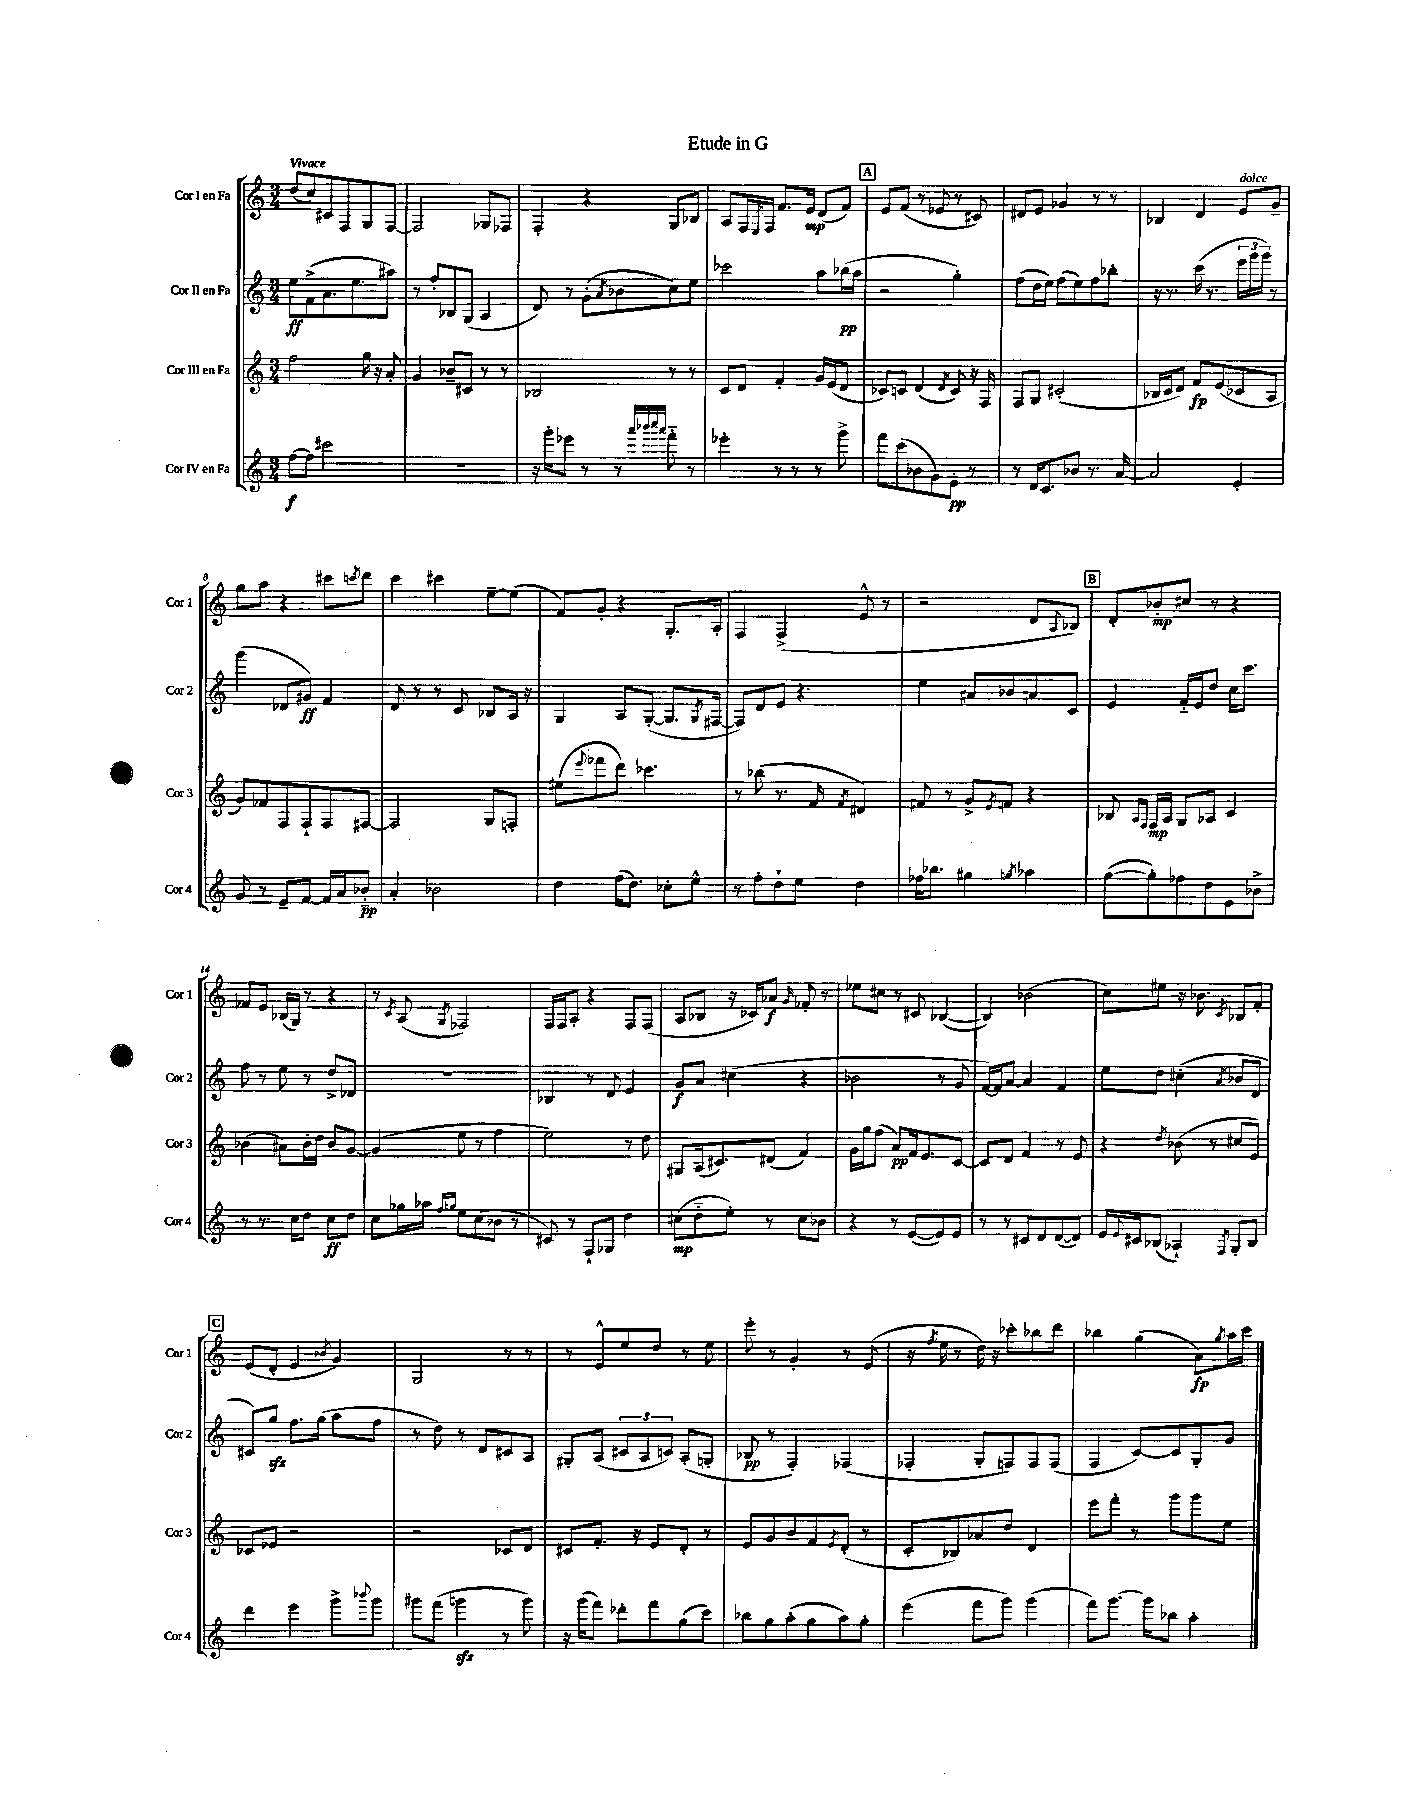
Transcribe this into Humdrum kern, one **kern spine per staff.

**kern	**dynam	**kern	**dynam	**kern	**dynam	**kern	**dynam
*part4	*part4	*part3	*part3	*part2	*part2	*part1	*part1
*staff4	*staff4	*staff3	*staff3	*staff2	*staff2	*staff1	*staff1
*I"Cor IV en Fa	*	*I"Cor III en Fa	*	*I"Cor II en Fa	*	*I"Cor I en Fa	*
*I'Cor 4	*	*I'Cor 3	*	*I'Cor 2	*	*I'Cor 1	*
*clefG2	*	*clefG2	*	*clefG2	*	*clefG2	*
*k[]	*	*k[]	*	*k[]	*	*k[]	*
*M3/4	*	*M3/4	*	*M3/4	*	*M3/4	*
=1	=1	=1	=1	=1	=1	=1	=1
!	!	!	!	!	!	!LO:TX:a:B:t=Vivace	!
[8ff\L	f	2ff\	.	8ee\L	ff	(8dd/L	.
8ff\J]	.	.	.	(8f^\	.	8cc/)	.
2ccc#X\	.	.	.	8.a\	.	8c#X/	.
.	.	.	.	.	.	8F/	.
.	.	.	.	8.ee\	.	.	.
.	.	16gg\	.	.	.	8G/	.
.	.	16r	.	.	.	.	.
.	.	8a'/	.	8aa#X\J)	.	[8F/J	.
=2	=2	=2	=2	=2	=2	=2	=2
2.r	.	4g/	.	8r	.	2F/]	.
.	.	.	.	8ff'/L	.	.	.
.	.	8b-X~/L	.	8B-X/	.	.	.
.	.	8c#X/J	.	(8G/J	.	.	.
.	.	8r	.	4A/	.	8G-X/L	.
.	.	8r	.	.	.	8F-X/J	.
=3	=3	=3	=3	=3	=3	=3	=3
16r	.	2B-X/	.	8d/)	.	4F'/	.
16ggg'\KL	.	.	.	.	.	.	.
8eee-X\J	.	.	.	8r	.	.	.
8r	.	.	.	(8g'\L	.	4r	.
.	.	.	.	8qa/	.	.	.
8r	.	.	.	8b-X\	.	.	.
32qqaaa/LLL	.	.	.	.	.	.	.
32qqbbb-X/	.	.	.	.	.	.	.
32qqcccc/	.	.	.	.	.	.	.
32qqaaa/JJJ	.	.	.	.	.	.	.
8fff\	.	8r	.	8cc\)	.	8G/L	.
8r	.	8r	.	8ee\J	.	8B-X/J	.
=4	=4	=4	=4	=4	=4	=4	=4
4eee-X'\	.	8c/L	.	2ccc-X\	.	8A/L	.
.	.	8d/J	.	.	.	16F/L	.
.	.	.	.	.	.	8qE/	.
.	.	.	.	.	.	16F/JJ	.
8r	.	4f'/	.	.	.	8.f/L	.
8r	.	.	.	.	.	.	.
.	.	.	.	.	.	16e/Jk	mp
8r	.	16g/LL	.	8aa\L	.	(8d/L	.
.	.	(16e/J	.	.	.	.	.
8ggg^\	.	8d/J	.	(16bb-X\L	pp	8f/J)	.
.	.	.	.	16aa\JJ	.	.	.
!!LO:REH:place=s1:t=A
=5	=5	=5	=5	=5	=5	=5	=5
8fff\L	.	8c-X/L)	.	2r	.	8e/L	.
(8ccc\	.	8cn/J	.	.	.	(8f/J	.
8b-X\	.	(4d/	.	.	.	8r	.
8g\)	.	.	.	.	.	8e-X/	.
.	.	8qd/	.	.	.	.	.
8e'\J	pp	8c/)	.	4gg'\)	.	8r	.
8r	.	16r	.	.	.	8c#X/)	.
.	.	16F/	.	.	.	.	.
=6	=6	=6	=6	=6	=6	=6	=6
8r	.	8F/L	.	(8ff\L	.	8d#X/L	.
16d/KL	.	8G/J	.	16dd\L	.	8e/J	.
8.c/	.	.	.	16ee\JJ)	.	.	.
.	.	(2c#X'/	.	(8ff\L	.	4g-X/	.
8b-X/J	.	.	.	8ee\)	.	.	.
8.r	.	.	.	8ff\	.	8r	.
.	.	.	.	8bb-X'\J	.	8r	.
[16a/	.	.	.	.	.	.	.
=7	=7	=7	=7	=7	=7	=7	=7
2a/]	.	16B-X/LL	.	16r	.	4B-X/	.
.	.	16c/J	.	8.r	.	.	.
.	.	8d/J)	.	.	.	.	.
.	.	8f/L	fp	(16ccc\	.	4d/	.
.	.	.	.	8.r	.	.	.
.	.	(8e/	.	.	.	.	.
!	!	!	!	!	!	!LO:TX:a:i:t=dolce	!
4e'/	.	8c-X/	.	24eee\LL	.	8e/L	.
.	.	.	.	24ggg\	.	.	.
.	.	.	.	24ggg\JJ)	.	.	.
.	.	8A/J	.	8r	.	8g~/J	.
!!LO:LB:g=z
=8	=8	=8	=8	=8	=8	=8	=8
8g/	.	8g/L)	.	(4ggg\	.	8gg\L	.
8r	.	8f-X/	.	.	.	8aa\J	.
8e~/L	.	8F/	.	8d-X/L	.	4r	.
[8f/J	.	8F`/	.	8g#X/J)	ff	.	.
16f/LL]	.	8F/	.	4f/	.	8ccc#X\L	.
16a/J	.	.	.	.	.	.	.
.	.	.	.	.	.	8qcccn/	.
8b-X/J	pp	[8F#X/J	.	.	.	8ddd\J	.
=9	=9	=9	=9	=9	=9	=9	=9
4a'/	.	2F#/]	.	8d/	.	4ccc\	.
.	.	.	.	8r	.	.	.
2b-X\	.	.	.	8r	.	4ccc#X\	.
.	.	.	.	8c/	.	.	.
.	.	8G/L	.	8B-X/L	.	[8ee~\L	.
.	.	8Fn'/J	.	16A/Jk	.	(8ee\J]	.
.	.	.	.	16r	.	.	.
=10	=10	=10	=10	=10	=10	=10	=10
4dd\	.	(8ee#X\L	.	4G/	.	8f/L)	.
.	.	8qqeee/	.	.	.	.	.
.	.	8fff-X\	.	.	.	8g'/J	.
(16ff\KL	.	8ddd\J)	.	8A/L	.	4r	.
8.dd\J)	.	.	.	.	.	.	.
.	.	4.ccc-X\	.	([8G'/J	.	.	.
8cc-X'\L	.	.	.	8.G/L]	.	8.G'/L	.
8ee^^\J	.	.	.	.	.	.	.
.	.	.	.	8qG/	.	.	.
.	.	.	.	[16F#X/Jk	.	16A'/Jk	.
=11	=11	=11	=11	=11	=11	=11	=11
8r	.	8r	.	8F#/L])	.	4F/	.
8ff'\L	.	(8bb-X\	.	8d/	.	.	.
8dd`\	.	8.r	.	8e/J	.	(4F^/	.
8ee\J	.	.	.	4.r	.	.	.
.	.	16f/	.	.	.	.	.
.	.	8qf/	.	.	.	.	.
4dd\	.	4d#X/)	.	.	.	8e^^/	.
.	.	.	.	.	.	8r	.
=12	=12	=12	=12	=12	=12	=12	=12
16ff-X\KL	.	8f#X/	.	4ee\	.	2r	.
8.bb-X\J	.	.	.	.	.	.	.
.	.	8r	.	.	.	.	.
4gg#X\	.	8g^/L	.	8a#X/L	.	.	.
.	.	8qe/	.	.	.	.	.
.	.	8fn/J	.	8b-X/	.	.	.
8qggn/	.	.	.	.	.	.	.
4aa-X\	.	4r	.	8an/	.	8d/L	.
.	.	.	.	.	.	8qqA/	.
.	.	.	.	8c/J	.	8B-X/J)	.
!!LO:REH:place=s1:t=B
=13	=13	=13	=13	=13	=13	=13	=13
([8gg\L	.	8B-X/	.	4e/	.	8d'/L	.
.	.	16qqA/LL	.	.	.	.	.
.	.	16qqF/JJ	.	.	.	.	.
8gg'\])	.	16F/LL	mp	.	.	8b-X'/	mp
.	.	16A/JJ	.	.	.	.	.
8ff-X\	.	8G/L	.	16f/LL	.	8cc#X/J	.
.	.	.	.	16e/J	.	.	.
8dd\	.	8A-X/J	.	8dd/J	.	8r	.
8e\	.	4c/	.	16cc\KL	.	4r	.
.	.	.	.	8.ccc\J	.	.	.
8b-X^\J	.	.	.	.	.	.	.
!!LO:LB:g=z
=14	=14	=14	=14	=14	=14	=14	=14
8r	.	(4b-X\	.	8ff\	.	8f-X/L	.
8.r	.	.	.	8r	.	8e/J	.
.	.	8a#X\L)	.	8ee\	.	(16B-X/LL	.
16cc\KL	.	.	.	.	.	16G/JJ)	.
8dd\J	.	16b-'\L	.	8r	.	8r	.
.	.	16dd\JJ	.	.	.	.	.
8cc\L	ff	8b-/L	.	8dd^/L	.	4r	.
8dd\J	.	[8g/J	.	8d-X/J	.	.	.
=15	=15	=15	=15	=15	=15	=15	=15
8cc\L	.	(4g/]	.	2.r	.	8r	.
.	.	.	.	.	.	8qc/	.
16gg-X\L	.	.	.	.	.	(8A/	.
16aa-X\JJ	.	.	.	.	.	.	.
16qqff/LL	.	.	.	.	.	.	.
16qqggn/JJ	.	.	.	.	.	8qG/	.
8ee\L	.	8ee\	.	.	.	2F-X/)	.
(8cc\	.	8r	.	.	.	.	.
8b-X\J	.	4ff\	.	.	.	.	.
8r	.	.	.	.	.	.	.
=16	=16	=16	=16	=16	=16	=16	=16
8c#X/)	.	2ee\)	.	4B-X/	.	16F/LL	.
.	.	.	.	.	.	16F/J	.
8r	.	.	.	.	.	8A'/J	.
8F`/L	.	.	.	8r	.	4r	.
8G-X/J	.	.	.	8d/	.	.	.
4dd\	.	8r	.	4e/	.	8F/L	.
.	.	8dd\	.	.	.	(8F/J	.
=17	=17	=17	=17	=17	=17	=17	=17
(8cc#X\L	mp	8G#X/L	.	8g/L	f	8A/L	.
8dd\	.	(16A/k	.	8a/J	.	8B-X/J	.
.	.	8.c#X/)	.	.	.	.	.
8ee'\J)	.	.	.	(4cc#X\	.	16r	.
.	.	.	.	.	.	16c-X/KL)	.
8r	.	(8d#X/J	.	.	.	8a-X/J	f
.	.	.	.	.	.	16qqg/	.
8cc#\L	.	4f/)	.	4r	.	8f-X'/	.
8b-X\J	.	.	.	.	.	8r	.
=18	=18	=18	=18	=18	=18	=18	=18
4r	.	16g\LL	.	2b-X\	.	8ee-X\L	.
.	.	16gg\J	.	.	.	.	.
.	.	(8ff\J	.	.	.	8cc#X\J	.
8r	.	8a/L)	pp	.	.	8r	.
([8e/L	.	16f/k	.	.	.	8c#X/	.
.	.	8.e/	.	.	.	.	.
8e/])	.	.	.	8r	.	([4B-X/	.
8e/J	.	[8c/J	.	8g/	.	.	.
=19	=19	=19	=19	=19	=19	=19	=19
8r	.	8c/L]	.	[16f/LL)	.	4B-/])	.
.	.	.	.	16f/J]	.	.	.
8r	.	8d/J	.	[8a/J	.	.	.
8c#X/L	.	4f/	.	4a/]	.	(2b-X\	.
8d/	.	.	.	.	.	.	.
([8d/	.	8r	.	4f/	.	.	.
8d/J])	.	8e/	.	.	.	.	.
=20	=20	=20	=20	=20	=20	=20	=20
16e/LL	.	4r	.	8ee\L	.	8cc\L)	.
8qqe/	.	.	.	.	.	.	.
16c#X/J	.	.	.	.	.	.	.
(8B-X/J	.	.	.	8dd\J	.	8ee#X\J	.
.	.	8qdd/	.	.	.	.	.
4A-X`/)	.	(8b-X\	.	(4cc#X'\	.	16r	.
.	.	.	.	.	.	8.b-X\	.
.	.	8r	.	.	.	.	.
8qF/	.	.	.	8qa/	.	8qc/	.
8G'/L	.	8cc#X/L	.	8b-X/L	.	8B-X/L	.
8B-/J	.	8e/J)	.	8d/J	.	8f'/J	.
!!LO:LB:g=z
!!LO:REH:place=s1:t=C
=21	=21	=21	=21	=21	=21	=21	=21
4ddd\	.	8c-X/L	.	8c#X/L)	.	(8e/L	.
.	.	8e-X/J	.	8ggzz/J	.	8d'/J	.
4eee\	.	2r	.	8.ff\L	.	4e/	.
.	.	.	.	(16gg\Jk	.	.	.
.	.	.	.	.	.	8qb-X/	.
8ggg^\L	.	.	.	8aa\L	.	4g/)	.
8qqbbb-X/	.	.	.	.	.	.	.
8ggg\J	.	.	.	8ff\J	.	.	.
=22	=22	=22	=22	=22	=22	=22	=22
8ggg#X\L	.	2r	.	8r	.	2G/	.
(8fff\J	.	.	.	8dd\)	.	.	.
4gggnzz\	.	.	.	8r	.	.	.
.	.	.	.	8d/L	.	.	.
8r	.	8c-X/L	.	8c#X/	.	8r	.
8ggg\)	.	8d/J	.	8A/J	.	8r	.
=23	=23	=23	=23	=23	=23	=23	=23
16r	.	8c#X/L	.	8G#X'/L	.	8r	.
(16ggg\KL	.	.	.	.	.	.	.
8fff\J)	.	8.f'/J	.	(8A/J	.	8e^^/L	.
8ddd-X'\L	.	.	.	12c#X/L	.	8ee/	.
.	.	16r	.	.	.	.	.
.	.	.	.	12A/	.	.	.
8fff\	.	8e/L	.	.	.	8dd/J	.
.	.	.	.	12cn/J)	.	.	.
(8gg\	.	8d'/J	.	(8A'/L	.	8r	.
8ccc\J)	.	8r	.	8Gn'/J	.	8ee\	.
=24	=24	=24	=24	=24	=24	=24	=24
8bb-X\L	.	8e/L	.	8B-X/	pp	8eee'\	.
8gg\	.	8g/	.	8r	.	8r	.
(8aa'\	.	8b/	.	4F'/)	.	4g'/	.
8gg\	.	8f/	.	.	.	.	.
.	.	8qe/	.	.	.	.	.
8aa\)	.	(8d'/J	.	(4F-X/	.	8r	.
8gg'\J	.	8r	.	.	.	(8e/	.
=25	=25	=25	=25	=25	=25	=25	=25
(4eee\	.	8c'/L	.	4F-X'/	.	16r	.
.	.	.	.	.	.	8qff/	.
.	.	.	.	.	.	16ee\	.
.	.	8B-X/)	.	.	.	8r	.
8fff\L	.	8a-X/	.	8G'/L	.	16dd\)	.
.	.	.	.	.	.	16r	.
8ggg\J)	.	8dd/J	.	8Fn/)	.	8ccc-X'\L	.
(4ggg\	.	4d/	.	8F/	.	8bb-X\	.
.	.	.	.	(8F/J	.	8ddd\J	.
=26	=26	=26	=26	=26	=26	=26	=26
8fff\L)	.	8eee\L	.	4F/	.	4bb-X\	.
[8.ggg\J	.	8fff'\J	.	.	.	.	.
.	.	8r	.	[8c/L)	.	(4gg\	.
16ggg\KL]	.	.	.	.	.	.	.
8bb-X\J	.	8ggg\L	.	8c/]	.	.	.
4aa'\	.	8ggg\	.	8G'/	.	8a\L)	fp
.	.	.	.	.	.	8qgg/	.
.	.	8ee\J	.	8g/J	.	16aa\L	.
.	.	.	.	.	.	16ccc\JJ	.
==	==	==	==	==	==	==	==
*-	*-	*-	*-	*-	*-	*-	*-
